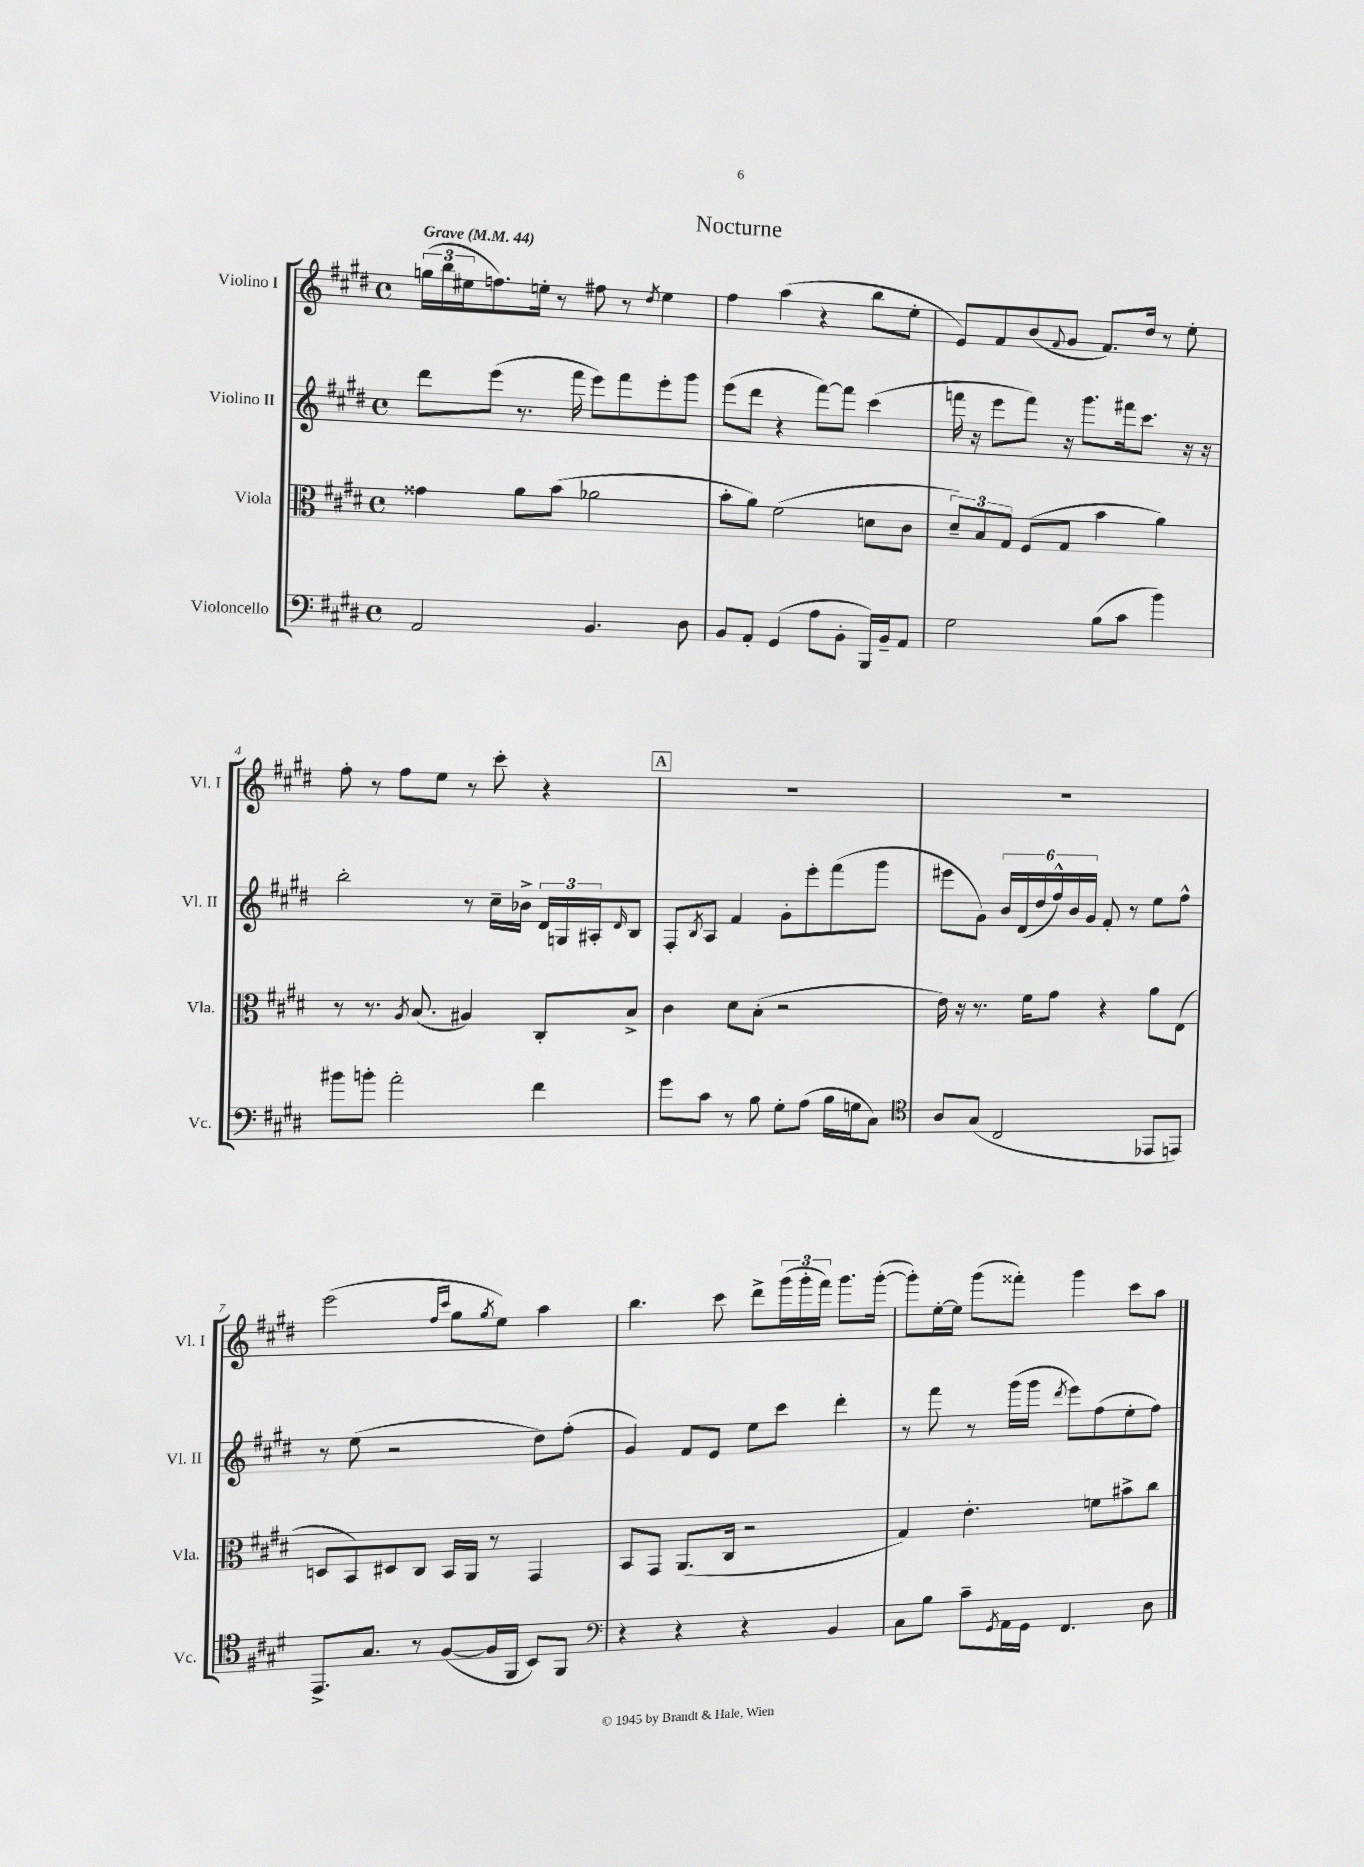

**kern	**kern	**kern	**kern
*part4	*part3	*part2	*part1
*staff4	*staff3	*staff2	*staff1
*I"Violoncello	*I"Viola	*I"Violino II	*I"Violino I
*I'Vc.	*I'Vla.	*I'Vl. II	*I'Vl. I
*clefF4	*clefC3	*clefG2	*clefG2
*k[f#c#g#d#]	*k[f#c#g#d#]	*k[f#c#g#d#]	*k[f#c#g#d#]
*M4/4	*M4/4	*M4/4	*M4/4
*met(c)	*met(c)	*met(c)	*met(c)
*MM44	*MM44	*MM44	*MM44
=1	=1	=1	=1
!	!	!	!LO:TX:a:B:t=Grave
2AA/	4g##X\	8ddd#\L	(24ggn\LL
.	.	.	24bb\
.	.	.	24ee#X\J
.	.	(8eee\J	8.ffn\)
.	8a\L	8.r	.
.	.	.	16een'\Jk
.	(8b\J	.	8r
.	.	16fff#\	.
4.BB/	2a-X\	8eee\L)	8ff#X\
.	.	8fff#\	8r
.	.	.	8qdd#/
.	.	8eee'\	4ee\
8D#\	.	8ggg#\J	.
=2	=2	=2	=2
8BB/L	8b'\L	(8eee\L	4ff#\
8AA'/J	8a\J)	8ddd#\J	.
(4GG#/	(2f#\	4r	(4aa\
8A\L	.	[8fff#\L)	4r
8BB'\J	.	8fff#\J]	.
16BBB/LL)	8dn\L	(4ccc#\	8bb\L
16BB~/J	.	.	.
8AA/J	8c#\J	.	8ee'\J
=3	=3	=3	=3
2G#\	12d#~/L)	16fffn\	8e/L)
.	.	16r	.
.	12B/	.	.
.	.	8eee\L	8f#/
.	12G#/J	.	.
.	(8F#/L	8fff\J)	(8b/
.	.	.	8qqf#/
.	8G#/J	16r	8g#/J
.	.	8.ggg#\L	.
(8B\L	4b\	.	8.f#/L)
8c#\J	.	16fff#X\k	.
.	.	8.ccc#\J	16dd#/Jk
4b\)	4a\)	.	8r
.	.	16r	8ee'\
.	.	16r	.
!!LO:LB:g=z
=4	=4	=4	=4
8b#X\L	8r	2bb'\	8ff#'\
8bn'\J	8.r	.	8r
2a'\	.	.	8ff#\L
.	8qA/	.	.
.	(8.B/	.	.
.	.	.	8ee\J
.	4A#X/)	8r	8r
.	.	16cc#~\LL	8ccc#'\
.	.	16b-X^\JJ	.
4f#\	8C#'/L	24d#/LL	4r
.	.	24Gn/	.
.	.	24A#X'/J	.
.	.	16qqd#/	.
.	8B^/J	8B/J	.
!!LO:REH:place=s1:t=A
=5	=5	=5	=5
8g#\L	4c#\	8F#'/L	1r
.	.	8qB/	.
8c#\J	.	8A/J	.
8r	8d#\L	4f#/	.
8B\	(8B'\J	.	.
8G#'\L	2r	8g#'\L	.
(8A\J	.	8eee'\	.
16B\LL	.	(8fff#\	.
16Gn\J	.	.	.
8C#\J)	.	8ggg#\J	.
=6	=6	=6	=6
*clefC4	*	*	*
8A/L	16e\)	8eee#X\L	1r
.	16r	.	.
(8G#/J	8.r	8g#\J)	.
2C#/	.	24b/LL	.
.	.	(24d#/	.
.	16f#\KL	.	.
.	.	24dd#/	.
.	8g#\J	24ff#^^/)	.
.	.	24b/	.
.	.	24g#/JJ	.
.	4r	8f#'/	.
.	.	8r	.
8EE-X/L	8a\L	8ee\L	.
8EEn/J)	(8E\J	8ff#^^\J	.
!!LO:LB:g=z
=7	=7	=7	=7
8.EE^/L	8Dn/L	8r	(2eee\
.	8BB/)	(8ee\	.
8.G#/J	.	.	.
.	8D#X/	2r	.
8r	8C#/J	.	.
.	.	.	16qqff#/LL
.	.	.	16qqccc#/JJ
([8F#/L	16BB/LL	.	8gg#\L
.	16AA/JJ	.	.
.	.	.	8qgg#/
16F#/L]	8r	.	8ee\J)
16FF#/JJ	.	.	.
8BB/L)	4GG#/	8dd#\L)	4aa\
8FF#/J	.	(8ff#'\J	.
=8	=8	=8	=8
*clefF4	*	*	*
4r	8BB/L	4g#/)	4.bb\
.	8GG#/J	.	.
4r	(8.AA/L	8f#/L	.
.	.	8e/J	8ccc#\
.	16C#/Jk	.	.
4r	2r	8ee\L	8ddd#^\L
.	.	8ccc#\J	(24ggg#\L
.	.	.	24ggg#'\
.	.	.	24fff#\JJ)
4BB/	.	4ddd#'\	8.ggg#\L
.	.	.	([16ggg#'\Jk
=9	=9	=9	=9
8C#\L	4G#/)	8r	8ggg#'\L])
8B\J	.	8fff#\	[16ee'\L
.	.	.	16ee\JJ]
8c#~\L	4.e'\	8r	(8ggg#\L
8qGG#/	.	.	.
16AA\L	.	(16ggg#\LL	8fff##X'\J)
16GG#\JJ	.	16ggg#\JJ	.
.	.	8qddd#/	.
4.FF#/	.	8eee\L)	4ggg#\
.	8fn\L	(8ff#\	.
.	8b#X^\	8ee'\	8ccc#\L
8D#\	8cc#\J	8ff#\J)	8aa\J
==	==	==	==
*-	*-	*-	*-
